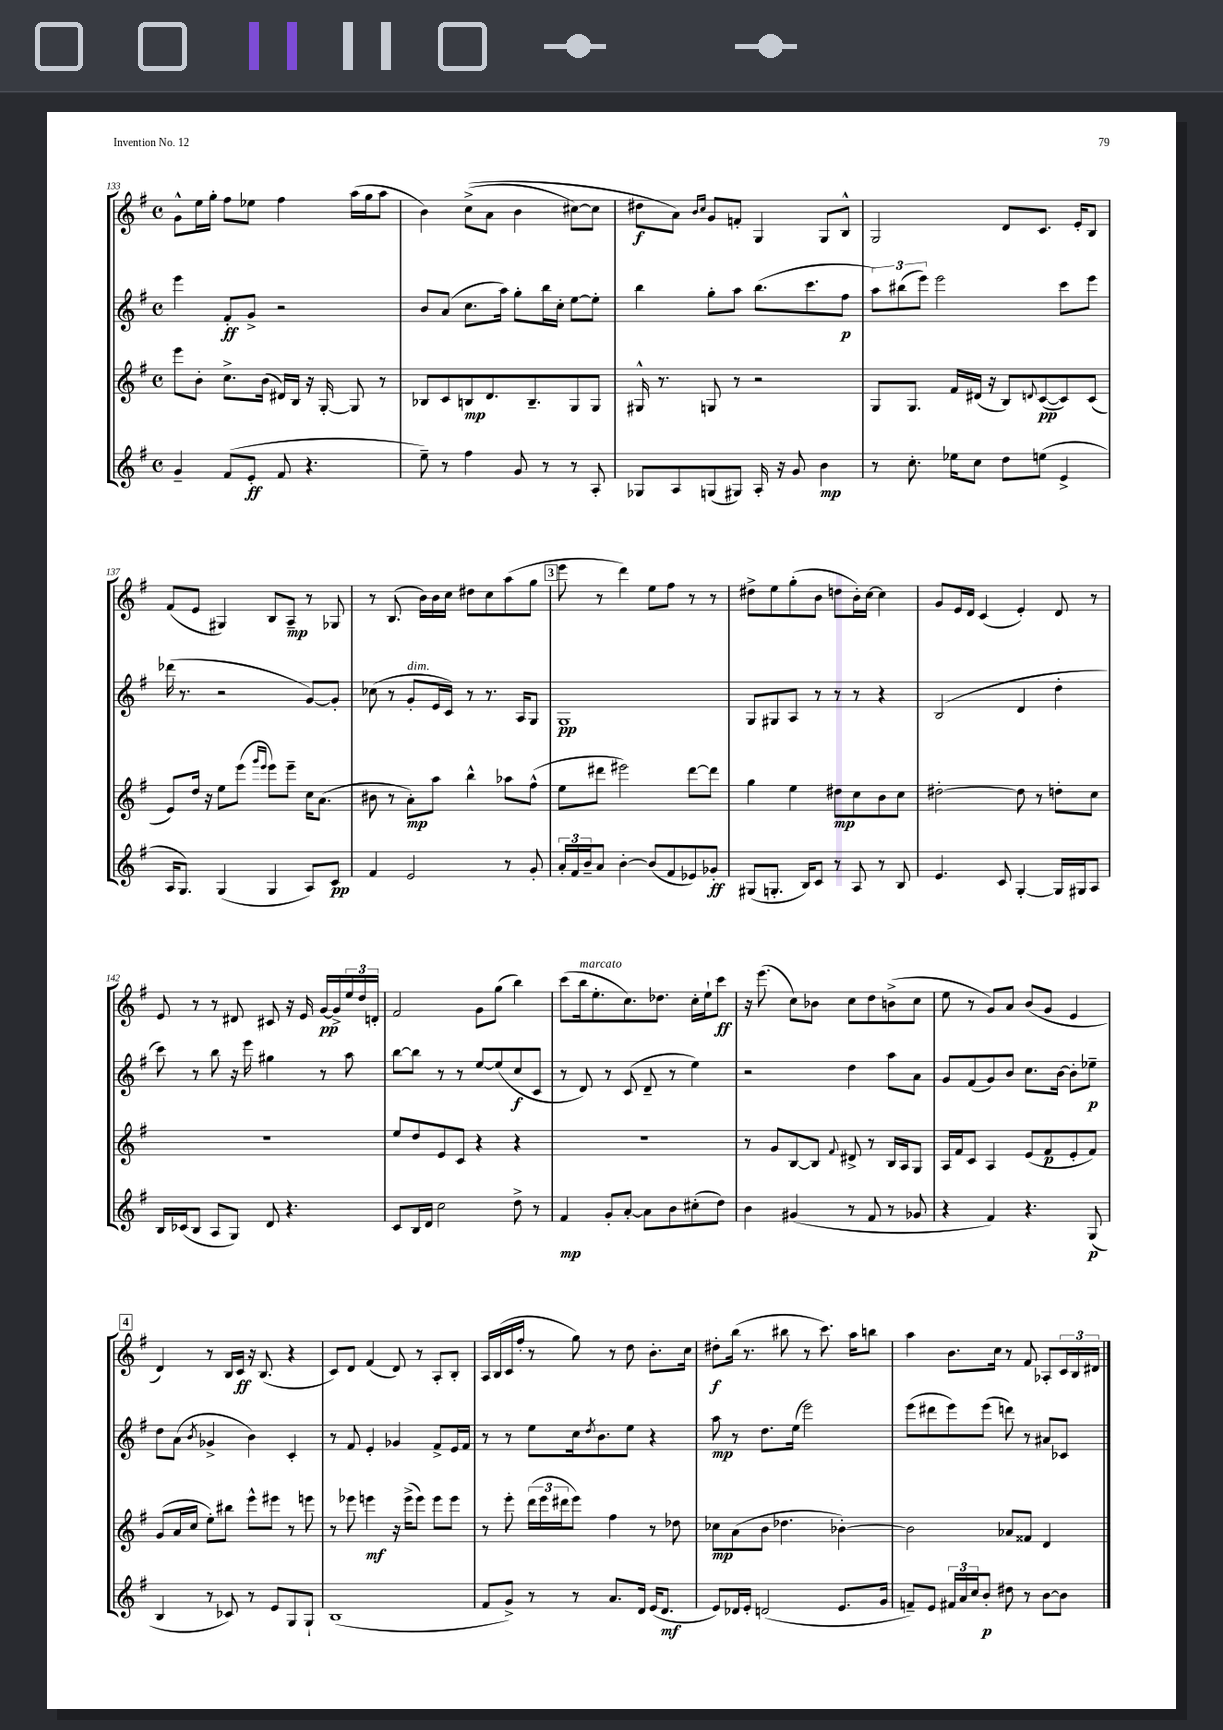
<<
\new StaffGroup <<
\new Staff = "s0" {
    \clef treble \key g \major \defaultTimeSignature \time 4/4
    g'8-^ e''16 g''16-. fis''8 ees''8 fis''4 a''16( g''16 a''8 |
    b'4) c''8->(\( a'8 b'4 cis''8~) cis''8 |
    dis''8\f a'8\) \grace { b'16 c''16 } g'8 f'8-. g4 g8 b8-^ |
    g2 d'8 c'8. e'16-. b8 |
    fis'8( e'8 gis4) b8 a8--\mp r8 ges8 |
    r8 b8.( b'16) b'16 c''16 dis''8 c''8 a''8( g''8 |
    \mark \markup { \box "3" } e'''8 r8 d'''4) e''8 fis''8 r8 r8 |
    dis''8-> e''8 g''8-.( b'8 d''8 b'16-.) c''16~ c''4 |
    g'8 e'16 d'16 c'4( e'4-.) d'8 r8 |
    e'8 r8 r8 dis'8 cis'8 r16 e'16 g'16~\pp g'16-> \tuplet 3/2 { e''16 d''16 d'16-. } |
    fis'2 g'8 g''8( b''4) |
    c'''8( b''16^\markup { \italic "marcato" } e''8.-. c''8.) des''8. c''16-. e''16-! c'''8\ff |
    r16 e'''8.( c''8) bes'8 c''8 d''8 b'8->( c''8 |
    e''8 r8 g'8) a'8 b'8( g'8 e'4 |
    \mark \markup { \box "4" } d'4) r8 b16 c'16\ff r16 b8.( r4 |
    c'8) d'8 fis'4( d'8) r8 a8-. b8-. |
    a16 b16( c'16 fis''16-. r8 g''8) r8 d''8 b'8.-. c''16 |
    dis''8-.\f b''16( r8. bis''8 r8 c'''8.) a''16 b''8 |
    a''4 b'8. c''16 r8 fis'8 aes8-. \tuplet 3/2 { c'16 b16 dis'16 } \bar "|." |
}
\new Staff = "s1" {
    \clef treble \key g \major \defaultTimeSignature \time 4/4
    e'''4 fis'8-.\ff g'8-> r2 |
    b'8 a'8( c''8. a''16) g''8-. b''16 c''16-. e''8~ e''8-. |
    b''4 g''8-. a''8 b''8.( c'''8. fis''8\p |
    \tuplet 3/2 { a''8) bis''8( e'''8) } e'''2 c'''8 e'''8 |
    des'''16( r8. r2 g'8~) g'8-. |
    ces''8( r8 g'8-.^\markup { \italic "dim." } e'16 c'16) r8 r8. a16 g8 |
    \mark \markup { \box "3" } g1\pp |
    g8 gis8 a8 r8 r8 r8 r4 |
    b2( d'4 d''4-. |
    c'''8) r8 b''8 r16 e'''16 gis''4 r8 a''8 |
    b''8~ b''8 r8 r8 e''8~ e''8( c''8\f c'8 |
    r8 d'8) r8 c'8( d'8-- r8 e''4) |
    r2 d''4 a''8 a'8 |
    g'8 fis'8( g'8) b'8 c''8. b'16~ b'8-. ees''8--\p |
    \mark \markup { \box "4" } d''8 a'8( \acciaccatura { b'8 } ges'4-> b'4) c'4-. |
    r8 fis'8 e'4-. ges'4 fis'8-> e'16 fis'16 |
    r8 r8 e''8 c''16 \acciaccatura { d''8 } b'8. e''8 r4 |
    a''8\mp r8 d''8. e''16( e'''2) |
    e'''8( dis'''8 e'''8) e'''8( d'''8) r8 ais'8 ces'8 \bar "|." |
}
\new Staff = "s2" {
    \clef treble \key g \major \defaultTimeSignature \time 4/4
    e'''8 b'8-. c''8.-> b'16( dis'16) b16 r16 g16~-. g8 r8 |
    bes8 c'8 b8\mp d'8. b8.-- g8 g8 |
    gis16-^ r8. g8 r8 r2 |
    g8 g8. fis'16 dis'16( r16 b8) \appoggiatura { d'8 } c'8~\pp( c'8) c'8( |
    e'8) d''16 r16 e''8 e'''8( \grace { g'''16 e'''16 } e'''8) e'''8-- c''16 a'8.( |
    bis'8 r8 a'8-.\mp) a''8 b''4-^ aes''8 fis''8-^( |
    \mark \markup { \box "3" } e''8 dis'''8 eis'''2) dis'''8~ dis'''8 |
    g''4 e''4 dis''8\mp c''8 b'8 c''8 |
    dis''2~-. dis''8 r8 d''8-. c''8 |
    R1 |
    e''8 d''8 e'8 c'8 r4 r4 |
    r1 |
    r8 g'8 b8~ b8 \appoggiatura { fis'8 } dis'8-> r8 b16 a16 g8 |
    a16 fis'16 c'8 a4 e'8( fis'8\p e'8-. fis'8) |
    \mark \markup { \box "4" } g'8( a'16 c''16 e''8-.) bis''8 e'''8-^ eis'''8 r8 e'''8 |
    r8 ees'''8 e'''4\mf r16 e'''16->( e'''8) e'''8 e'''8 |
    r8 e'''8-. \tuplet 3/2 { d'''16( e'''16 dis'''16 } e'''8) fis''4 r8 des''8 |
    ces''8\mp a'8( b'8 des''4. bes'4~-.) |
    bes'2 aes'8 fisis'8 d'4 \bar "|." |
}
\new Staff = "s3" {
    \clef treble \key g \major \defaultTimeSignature \time 4/4
    g'4-- fis'8( e'8-.\ff fis'8 r4. |
    e''8--) r8 fis''4 g'8 r8 r8 a8-. |
    ges8 a8 g8( gis8) a16-. r16 g'8 b'4\mp |
    r8 c''8.-. ees''16 c''8 d''8 e''8( e'4-> |
    a16 g8.) g4( g4 a8) c'8\pp |
    fis'4 e'2 r8 g'8-. |
    \mark \markup { \box "3" } \tuplet 3/2 { a'16-. fis'16 b'16-- } a'8 b'4~-. b'8( fis'8 ees'8) ges'8-.\ff |
    gis8( g8.-. b16) c'8 r8 a8 r8 b8 |
    e'4. c'8 g4~-. g16 gis16 a8 |
    b16 ces'16( b8 a8 g8) d'8 r4. |
    c'8 b16 d'16 c''2 d''8-> r8 |
    fis'4\mp g'8-. a'8~-. a'8 b'8 cis''8-.( d''8) |
    b'4 gis'4( r8 fis'8 r8 ges'8 |
    r4 fis'4) r4. g8\p( |
    \mark \markup { \box "4" } b4 r8 ces'8) r8 e'8 g8 g8-! |
    b1( |
    fis'8 g'8->) r8 r8 a'8. d'16 e'16( d'8.\mf |
    e'8) des'16 e'16-. d'2( e'8. g'16 |
    f'8--) e'8 \tuplet 3/2 { fis'16 a'16 c''16 } b'8-.\p dis''8 r8 b'8~ b'8 \bar "|." |
}
>>
>>
\layout { \context { \Score currentBarNumber = #133 } }
